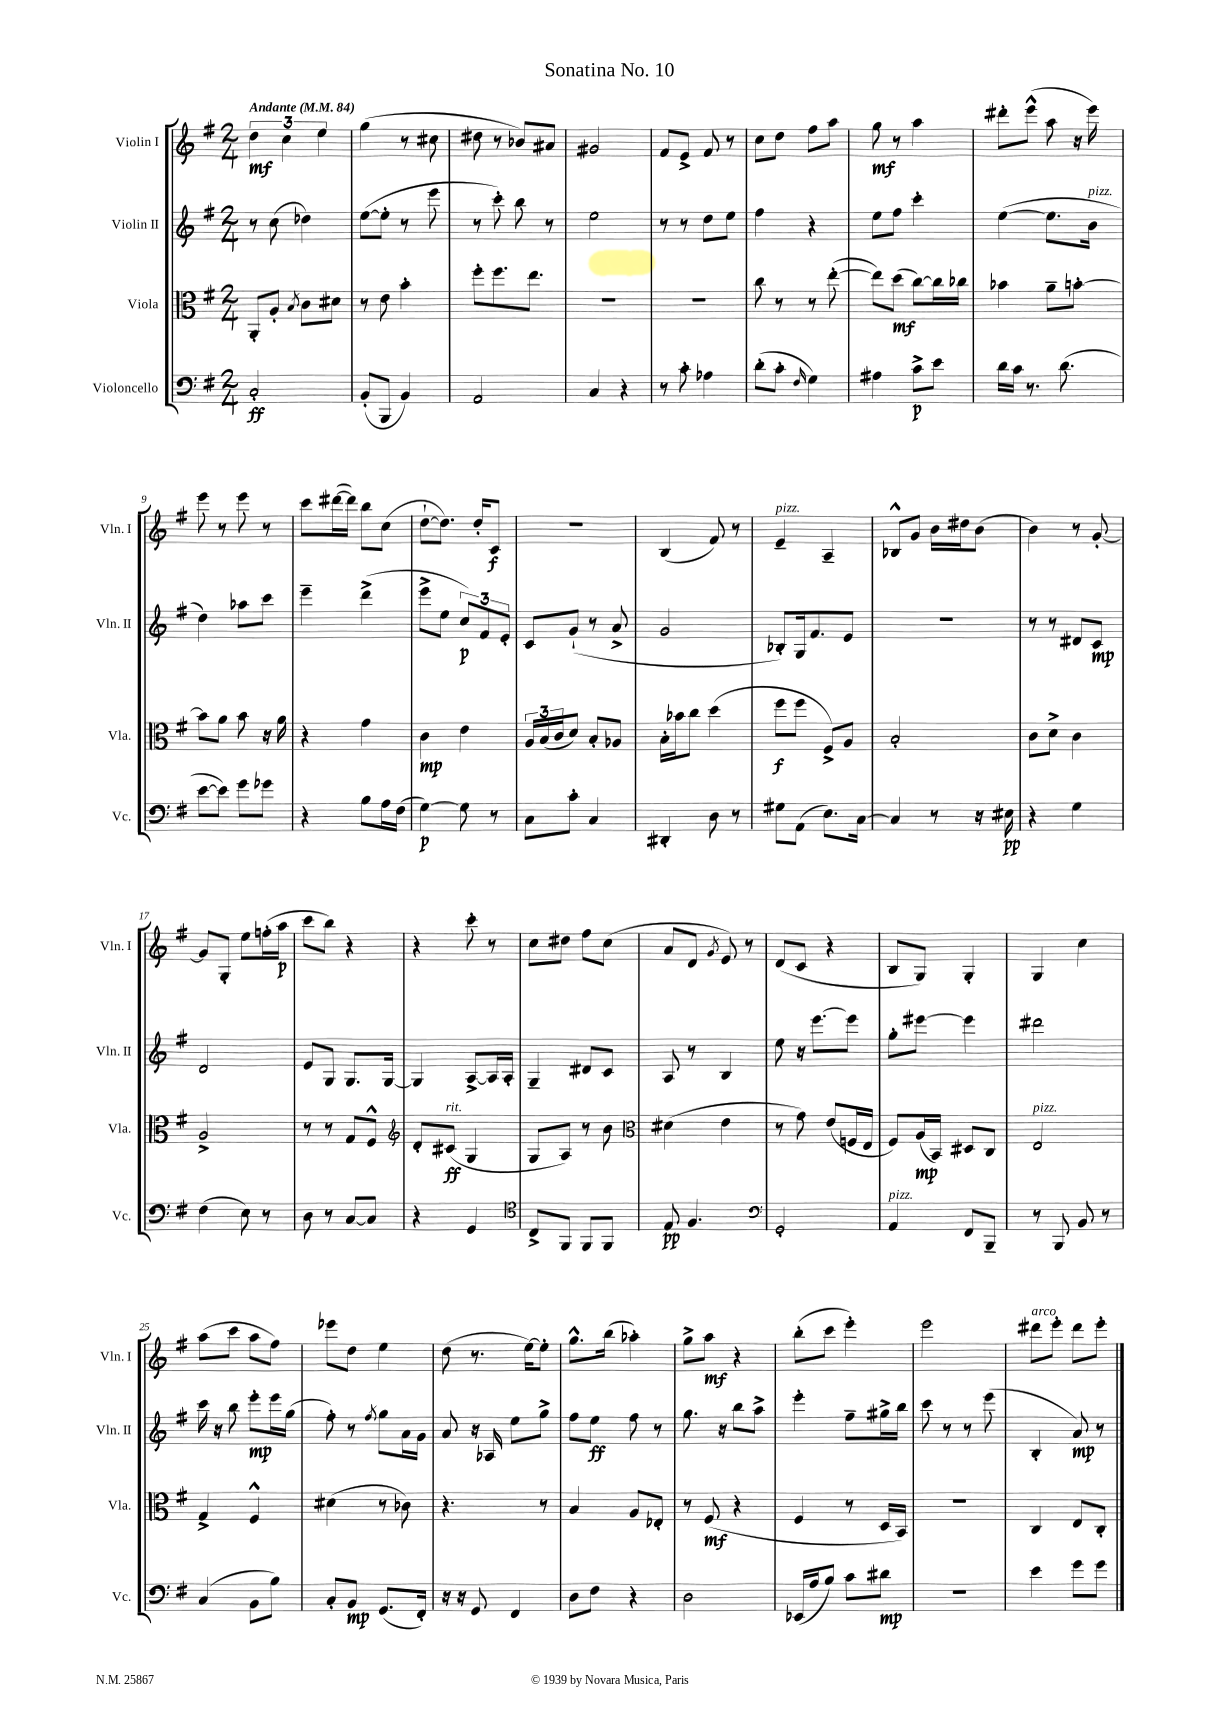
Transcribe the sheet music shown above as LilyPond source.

\header { title = "Sonatina No. 10" }
<<
\new StaffGroup <<
\new Staff = "s0" \with { instrumentName = "Violin I" shortInstrumentName = "Vln. I" } {
    \clef treble \key g \major \numericTimeSignature \time 2/4 \tempo "Andante" 4 = 84
    \tuplet 3/2 { d''4\mf c''4 e''4 } |
    g''4( r8 cis''8 |
    dis''8 r8 bes'8) ais'8 |
    gis'2 |
    fis'8 e'8-> fis'8 r8 |
    c''8 d''8 fis''8 a''8 |
    g''8\mf r8 a''4 |
    dis'''8-. e'''8-^( a''8 r16 e'''16) |
    e'''8 r8 e'''8 r8 |
    c'''8 dis'''16~( dis'''16) b''8 c''8( |
    d''8~-! d''8.) d''16-. c'8\f |
    R2 |
    b4( fis'8) r8 |
    e'4--^\markup { \italic "pizz." } a4-- |
    bes8-^ g'8 b'16 dis''16 b'8( |
    b'4) r8 g'8~-. |
    g'8 g8-. e''8 f''16-.( a''16\p |
    c'''8 b''8) r4 |
    r4 c'''8-. r8 |
    c''8 dis''8 fis''8 c''8( |
    a'8 d'8 \acciaccatura { g'8 } e'8) r8 |
    d'8( c'8 r4 |
    b8 g8) g4-. |
    g4 c''4 |
    a''8( c'''8 a''8 fis''8) |
    ees'''8 d''8 e''4 |
    d''8( r8. e''16~) e''8-. |
    g''8.-^ b''16( aes''4-.) |
    g''8-> a''8\mf r4 |
    b''8-.( c'''8 e'''4-.) |
    e'''2 |
    dis'''8^\markup { \italic "arco" } e'''8-. dis'''8 e'''8-. \bar "|." |
}
\new Staff = "s1" \with { instrumentName = "Violin II" shortInstrumentName = "Vln. II" } {
    \clef treble \key g \major \numericTimeSignature \time 2/4
    r8 c''8( des''4) |
    e''8~( e''8-. r8 e'''8 |
    r8 c'''8-.) b''8 r8 |
    e''2 |
    r8 r8 d''8 e''8 |
    fis''4 r4 |
    e''8 fis''8 c'''4-. |
    e''4~( e''8. b'16^\markup { \italic "pizz." } |
    d''4) aes''8 c'''8 |
    e'''4-- d'''4->( |
    e'''8-> e''8 \tuplet 3/2 { c''8\p) fis'8 e'8-. } |
    c'8 g'8-!( r8 a'8-> |
    g'2 |
    bes8-.) g16 fis'8. e'8 |
    r2 |
    r8 r8 dis'8 c'8\mp |
    d'2 |
    e'8 g8 g8. g16~ |
    g4 a8~-> a16 a16-. |
    g4-- dis'8 c'8 |
    a8 r8 b4 |
    e''8 r16 e'''8.~ e'''8 |
    g''8-. eis'''8~ eis'''4 |
    dis'''2 |
    c'''16 r16 b''8 e'''8-.\mp e'''16 g''16( |
    fis''8-.) r8 \acciaccatura { fis''8 } g''8 a'16 g'16 |
    a'8 r16 aes16 e''8 g''8-> |
    fis''8 e''8\ff fis''8 r8 |
    g''8. r16 b''8 a''8-> |
    e'''4-. fis''8-- gis''16-> b''16 |
    c'''8 r8 r8 e'''8( |
    b4-. a'8\mp) r8 \bar "|." |
}
\new Staff = "s2" \with { instrumentName = "Viola" shortInstrumentName = "Vla." } {
    \clef alto \key g \major \numericTimeSignature \time 2/4
    a,8-. a8-. \acciaccatura { b8 } c'8 dis'8 |
    r8 e'8 b'4-. |
    fis''8-. fis''8. e''8. |
    R2 |
    R2 |
    c''8 r8 r8 e''8~-.( |
    e''8) d''8\mf( c''8~) c''16 ces''16 |
    bes'4 a'8-- b'8~-. |
    b'8 a'8 b'8 r16 a'16 |
    r4 g'4 |
    c'4\mp e'4 |
    \tuplet 3/2 { a16 b16( c'16 } d'8) b8-. aes8 |
    b16-. bes'16 c''8 d''4( |
    fis''8\f fis''8 fis8->) a8 |
    b2-. |
    c'8 d'8-> c'4 |
    a2-> |
    r8 r8 g8 fis8-^ |
    \clef treble d'8-. cis'8\ff^\markup { \italic "rit." }( g4 |
    g8 a8) r8 b'8 |
    \clef alto dis'4( e'4 |
    r8 g'8) e'8( f16 e16 |
    fis8) a16\mp( b,16) dis8 c8 |
    e2^\markup { \italic "pizz." } |
    g4-> fis4-^ |
    dis'4( r8 ces'8) |
    r4. r8 |
    b4 a8 ees8-. |
    r8 fis8\mf( r4 |
    fis4 r8 d16 b,16) |
    R2 |
    c4 e8 c8-. \bar "|." |
}
\new Staff = "s3" \with { instrumentName = "Violoncello" shortInstrumentName = "Vc." } {
    \clef bass \key g \major \numericTimeSignature \time 2/4
    c2-.\ff |
    b,8-.( b,,8 b,4) |
    a,2 |
    c4 r4 |
    r8 c'8-. aes4 |
    d'8-.( c'8-. \grace { fis16 } g4) |
    ais4 c'8->\p e'8 |
    d'16 c'16 r8. d'8.( |
    e'8~ e'8) g'8 ges'8 |
    r4 b8 a16 fis16( |
    g4~\p) g8 r8 |
    c8 c'8-. c4 |
    dis,4-. d8 r8 |
    gis8 a,8( e8.) c16~ |
    c4 r8 r16 eis16\pp |
    r4 g4 |
    fis4( e8) r8 |
    d8 r8 c8~ c8 |
    r4 g,4 |
    \clef tenor c8-> fis,8 fis,8 fis,8 |
    e8\pp fis4. |
    \clef bass g,2-. |
    a,4^\markup { \italic "pizz." } fis,8 b,,8-- |
    r8 b,,8 b,8 r8 |
    c4( b,8 b8) |
    c8-. b,8\mp g,8.( fis,16-.) |
    r16 r16 g,8 fis,4 |
    d8 fis8 r4 |
    d2 |
    ees,16( a16 b8) c'8 dis'8\mp |
    r2 |
    e'4 g'8 g'8 \bar "|." |
}
>>
>>
